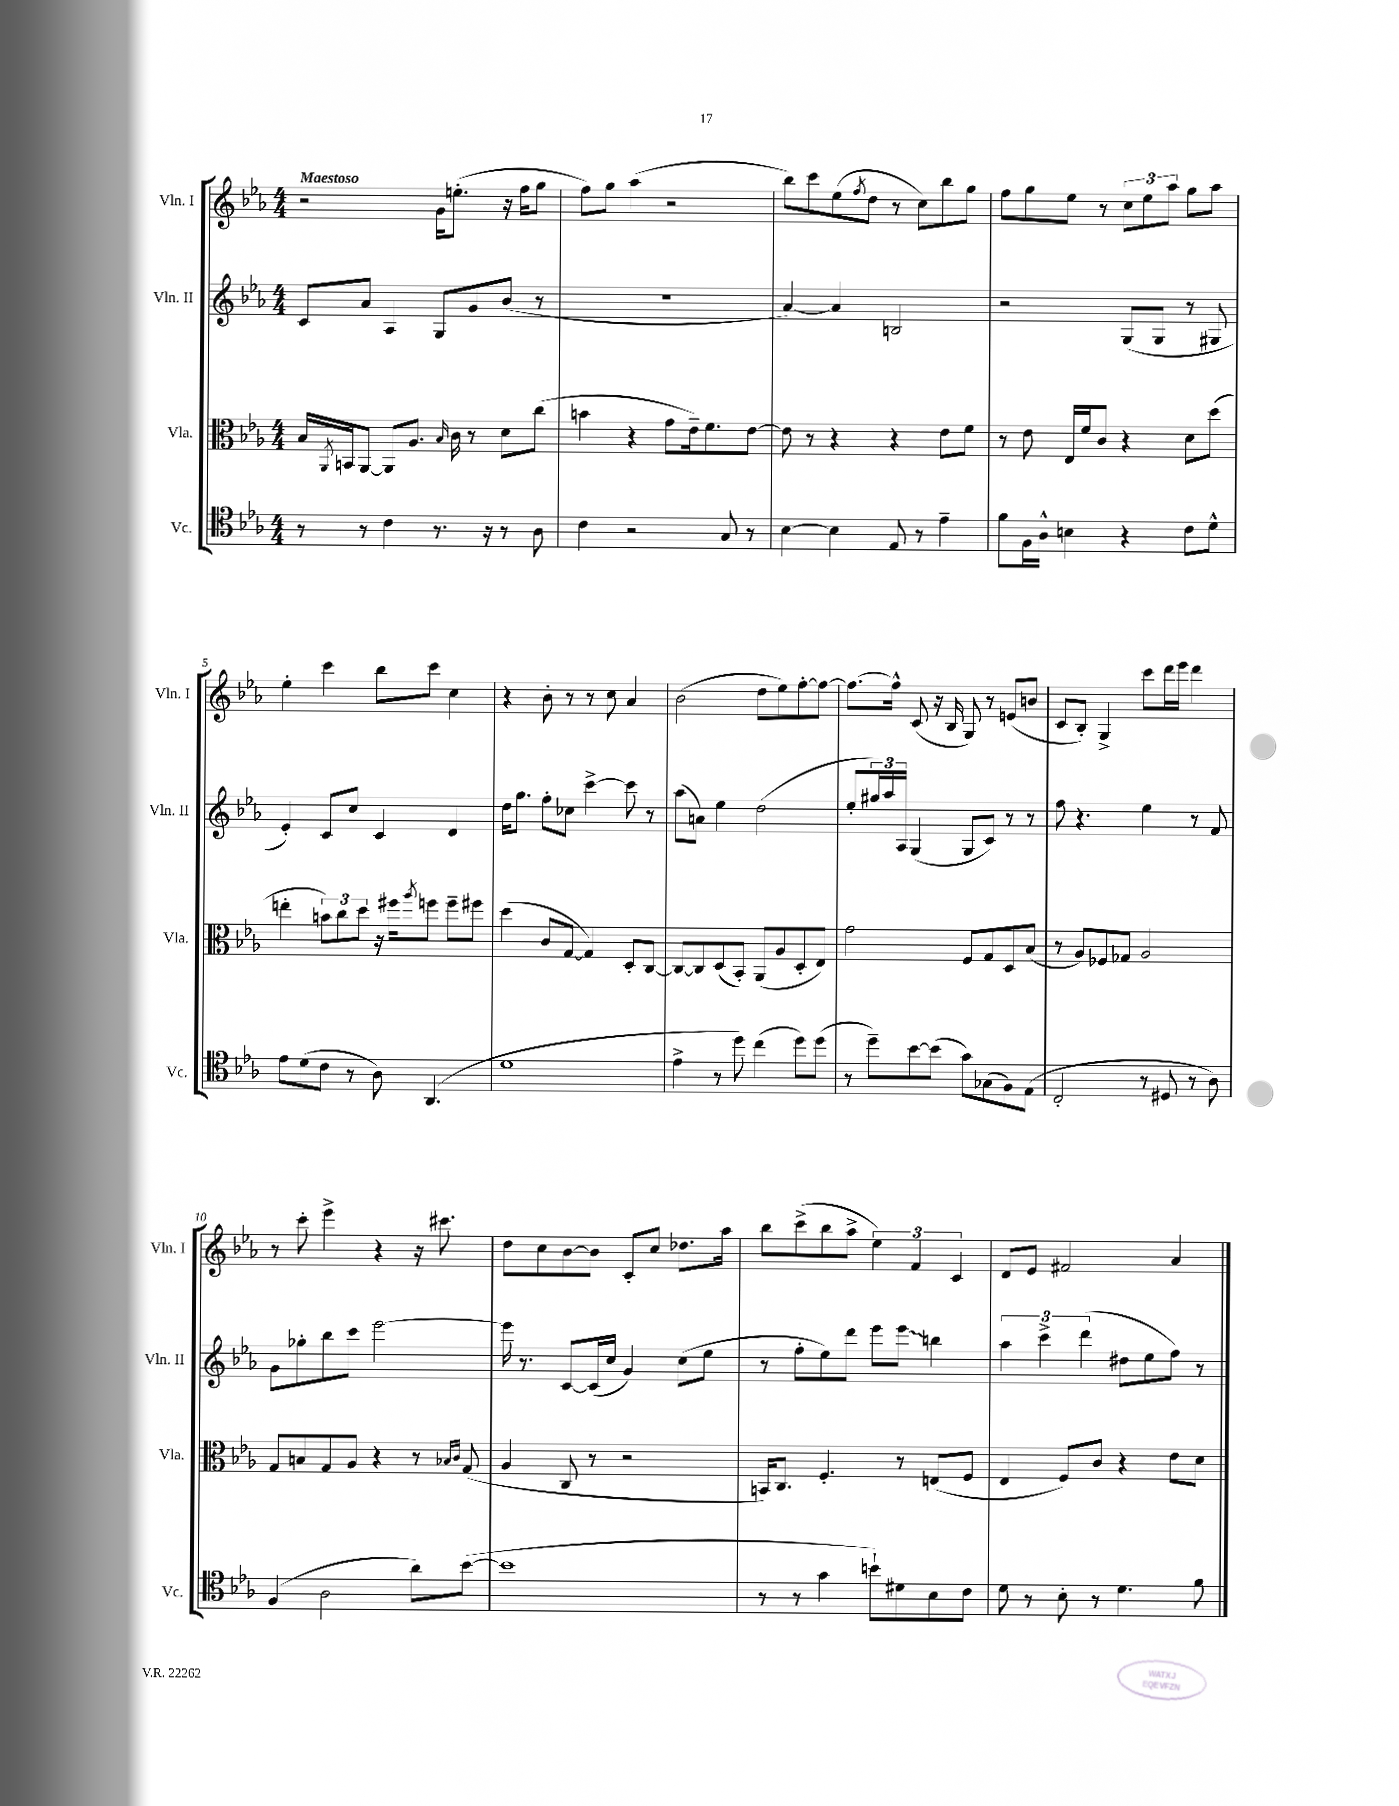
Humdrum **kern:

**kern	**kern	**kern	**kern
*staff4	*staff3	*staff2	*staff1
*clefC4	*clefC3	*clefG2	*clefG2
*k[b-e-a-]	*k[b-e-a-]	*k[b-e-a-]	*k[b-e-a-]
*M4/4	*M4/4	*M4/4	*M4/4
8r	16B-	8c	2r
.	8qAA-	.	.
.	16BB	.	.
8r	[8AA-	8a-	.
4c	8AA-]	4A-	.
.	8.A-	.	.
8.r	.	8G	16g
.	16qqB-	.	.
.	16c	.	(8.ee'
.	8r	8g	.
16r	.	.	.
8r	8d	(8b-	16r
.	.	.	16ff
8A-	(8cc	8r	8gg
=	=	=	=
4c	4b	1r	8ff)
.	.	.	8gg
2r	4r	.	(4aa-
.	8g	.	2r
.	16e-~)	.	.
.	8.f	.	.
8G	.	.	.
8r	[8e-	.	.
=	=	=	=
[4B-	8e-]	[4a-)	8bb-)
.	8r	.	8ccc
4B-]	4r	4a-]	(8ee-
.	.	.	8qff
.	.	.	8dd
8E-	4r	2B	8r
8r	.	.	8cc)
4e-~	8e-	.	8bb-
.	8f	.	8gg
=	=	=	=
8f	8r	2r	8ff
16F	8e-	.	8gg
16A-^^	.	.	.
4B	16E-	.	8ee-
.	16f	.	.
.	8c	.	8r
4r	4r	(8G	12cc
.	.	.	12ee-
.	.	8G	.
.	.	.	12aa-
8c	8d	8r	8gg
8d^^	(8dd	8G#	8aa-
=	=	=	=
8e-	4ee'	4e-')	4ee-'
(8d	.	.	.
8c	12b)	8c	4ccc
.	12cc	.	.
8r	.	8cc	.
.	12dd	.	.
8A-)	16r	4c	8bb-
.	16ff#	.	.
.	8qaa-	.	.
(4.AA-	8ff	.	8ccc
.	8ff~	4d	4cc
.	8ff#	.	.
=	=	=	=
1d	(4dd	16dd	4r
.	.	8.gg	.
.	8c	8ff'	8b-'
.	[8G	8cc-	8r
.	4G])	[4ccc^	8r
.	.	.	8cc
.	8D'	8ccc]	4a-
.	[8C	8r	.
=	=	=	=
4e-^	8C_	(8aa-	(2b-
.	8C]	8a)	.
8r	(8D	4ee-	.
8dd)	8BB-')	.	.
(4cc	(8AA-	(2dd	8dd
.	8A-	.	8ee-)
8dd)	8D'	.	[8ff'
(8dd	8E-)	.	8ff_
=	=	=	=
8r	2g	8ee-'	8.ff_
8dd~)	.	24gg#)	.
.	.	24aa-	.
.	.	.	16ff^^]
.	.	24A-	.
[8b-	.	(4G	(8c
(8b-]	.	.	16r
.	.	.	16B-
8g)	8F	8G	8G)
(8G-	8G	8c)	8r
8F)	8D	8r	(8e
(8E-	(8B-	8r	8b
=	=	=	=
2C'	8r	8ff	8c
.	8A-)	4.r	8B-')
.	8F-	.	4G^
.	8G-	.	.
8r	2A-	4ee-	8ccc
8D#	.	.	16ddd
.	.	.	16eee-
8r	.	8r	4ddd
8A-)	.	8f	.
=	=	=	=
(4F	8G	8g	8r
.	8B	8gg-'	8ccc'
2A-	8G	8bb-	4eee-^
.	8A-	8ccc	.
.	4r	[2eee-	4r
8a-)	8r	.	16r
.	.	.	8.ccc#
.	16qqB-	.	.
.	16qqc	.	.
([8b-	(8G	.	.
=	=	=	=
1b-]	4A-	16eee-]	8dd
.	.	8.r	.
.	.	.	8cc
.	8C	[8c	[8b-
.	8r	(16c]	8b-]
.	.	16cc	.
.	2r	4g)	8c'
.	.	.	8cc
.	.	(8cc	8.dd-
.	.	8ee-	.
.	.	.	16aa-
=	=	=	=
8r	16BB)	8r	8bb-
.	8.C	.	.
8r	.	8ff'	(8ccc^
4g	4.F'	8ee-)	8bb-
.	.	8ddd	8aa-^
8b`)	.	8eee-	6ee-)
8d#	8r	8eee-	.
.	.	.	6f
8B-	(8E	4bb	.
.	.	.	6c
8c	8F	.	.
=	=	=	=
8d	4E-	6aa-	8d
8r	.	.	8e-
.	.	6ccc^	.
8B-'	8F)	.	2f#
.	.	(6ddd	.
8r	8c	.	.
4.d	4r	8dd#	.
.	.	8ee-	.
.	8e-	8ff)	4a-
8f	8d	8r	.
==	==	==	==
*-	*-	*-	*-
